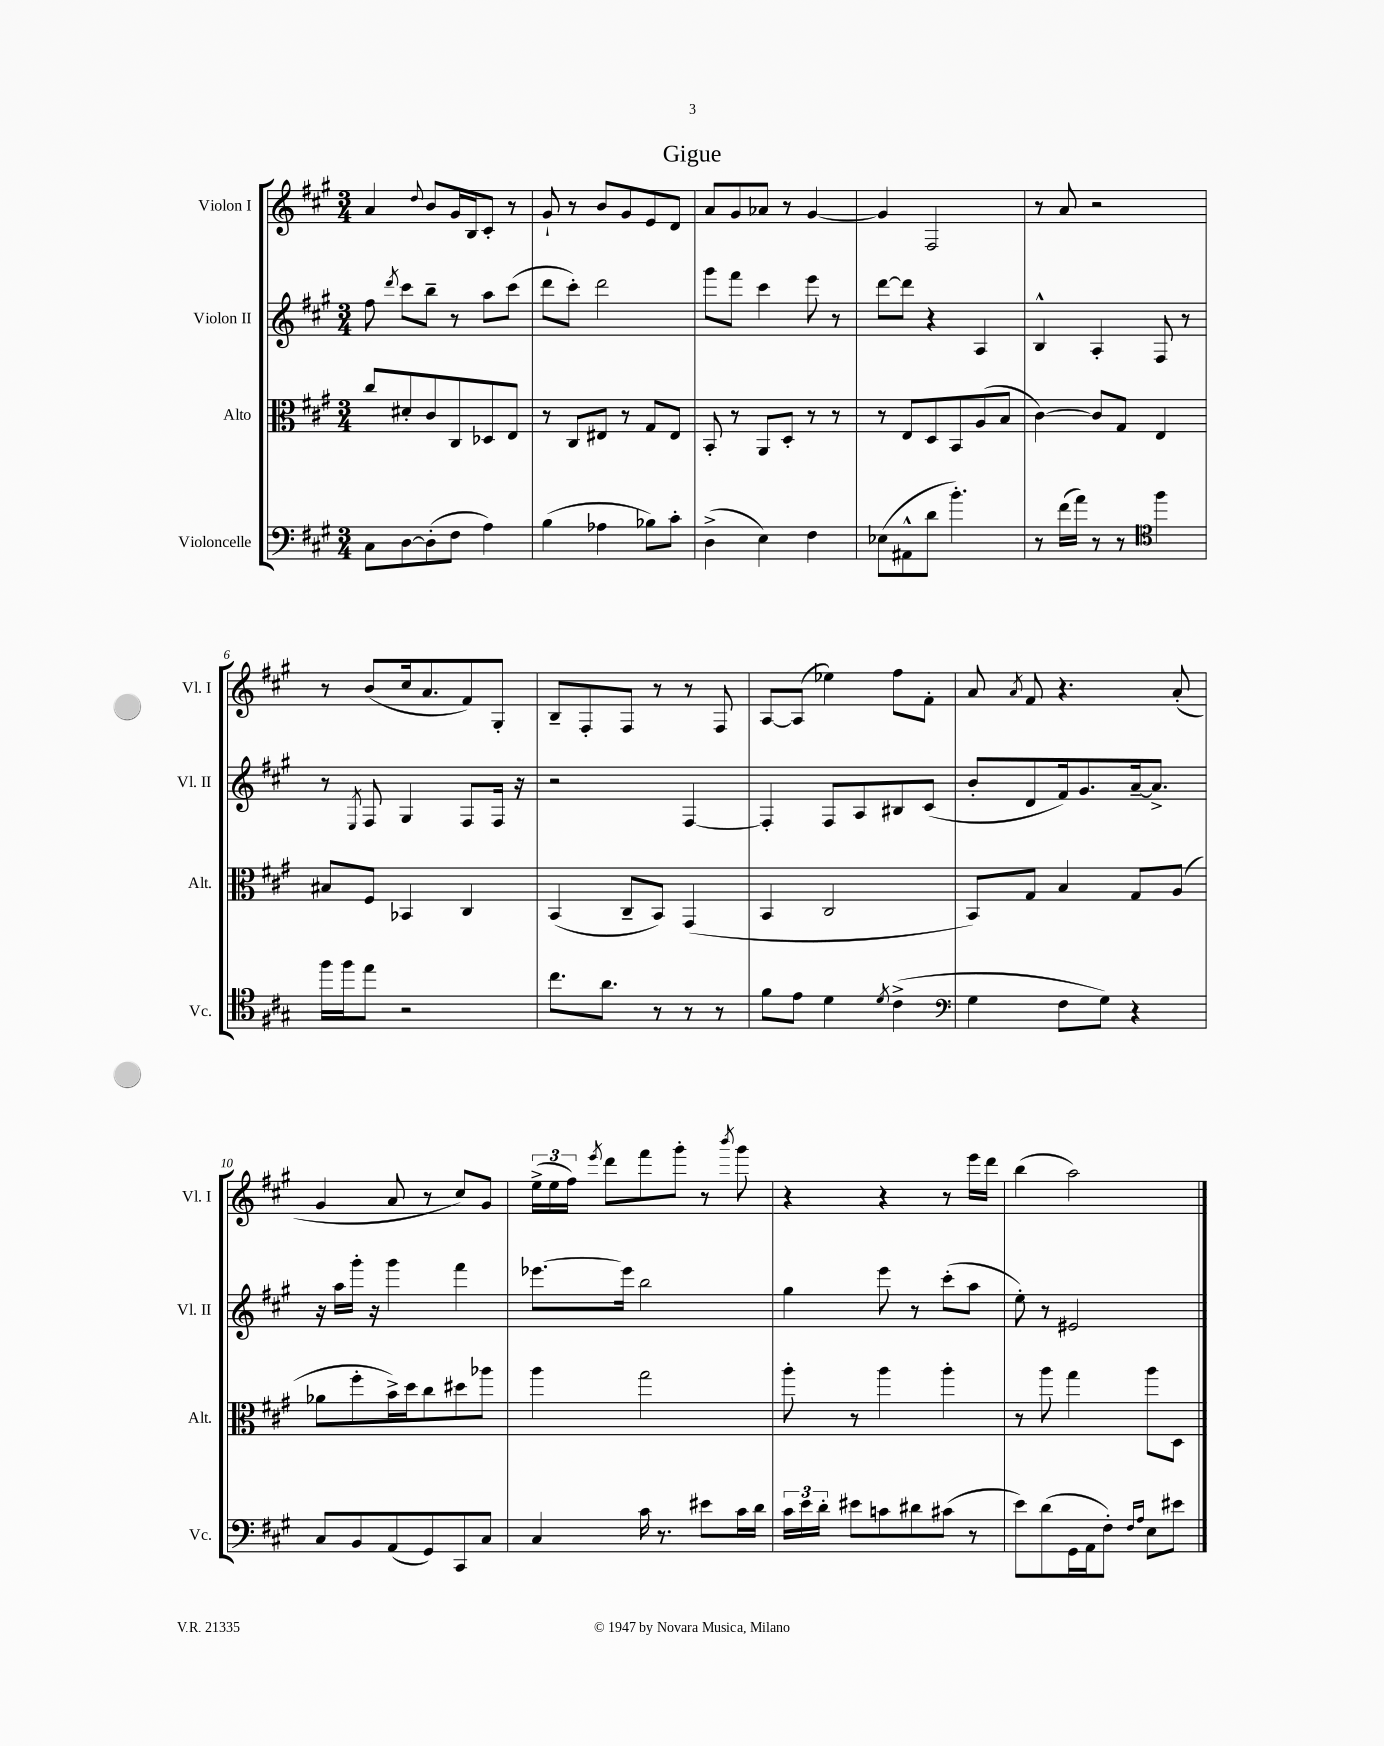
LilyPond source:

\header { title = "Gigue" }
<<
\new StaffGroup <<
\new Staff = "s0" \with { instrumentName = "Violon I" shortInstrumentName = "Vl. I" } {
    \clef treble \key a \major \numericTimeSignature \time 3/4
    \autoBeamOff a'4 \appoggiatura { d''8 } b'8[ gis'16 b16 cis'8]-. r8 |
    gis'8-! r8 b'8[ gis'8 e'8 d'8] |
    a'8[ gis'8 aes'8] r8 gis'4~ |
    gis'4 fis2 |
    r8 a'8 r2 |
    r8 b'8[( cis''16 a'8. fis'8) gis8]-. |
    b8[-- fis8-. fis8] r8 r8 fis8 |
    a8[~ a8]( ees''4) fis''8[ fis'8]-. |
    a'8 \acciaccatura { a'8 } fis'8 r4. a'8-.( |
    gis'4 a'8 r8 cis''8[) gis'8] |
    \tuplet 3/2 { e''16[->( e''16 fis''16]) } \acciaccatura { e'''8 } d'''8[ fis'''8 gis'''8]-. r8 \acciaccatura { b'''8 } gis'''8 |
    r4 r4 r8 e'''16[ d'''16] |
    b''4( a''2) \bar "|." |
}
\new Staff = "s1" \with { instrumentName = "Violon II" shortInstrumentName = "Vl. II" } {
    \clef treble \key a \major \numericTimeSignature \time 3/4
    \autoBeamOff fis''8 \acciaccatura { d'''8 } cis'''8[ b''8]-- r8 a''8[ cis'''8]( |
    d'''8[ cis'''8]-.) d'''2 |
    gis'''8[ fis'''8] cis'''4 e'''8 r8 |
    d'''8[~ d'''8] r4 a4 |
    b4-^ a4-. fis8 r8 |
    r8 \acciaccatura { e8 } fis8 gis4 fis8[ fis16] r16 |
    r2 fis4~ |
    fis4-. fis8[ a8 bis8 cis'8]( |
    b'8[-. d'8 fis'16) gis'8. a'16~-- a'8.]-> |
    r16 a''16[ gis'''16]-. r16 gis'''4 fis'''4 |
    ees'''8.[~ ees'''16] b''2 |
    gis''4 e'''8 r8 cis'''8[-.( a''8] |
    e''8-.) r8 eis'2 \bar "|." |
}
\new Staff = "s2" \with { instrumentName = "Alto" shortInstrumentName = "Alt." } {
    \clef alto \key a \major \numericTimeSignature \time 3/4
    \autoBeamOff cis''8[ dis'8-. cis'8 cis8 des8 e8] |
    r8 cis8[ eis8] r8 gis8[ eis8] |
    b,8-. r8 a,8[ d8]-. r8 r8 |
    r8 e8[ d8 b,8 a8( b8] |
    cis'4~) cis'8[ gis8] e4 |
    bis8[ fis8] bes,4 cis4 |
    b,4( cis8[-- b,8]) gis,4( |
    b,4 cis2 |
    b,8[) gis8] b4 gis8[ a8]( |
    aes'8[ fis''8-. b'16->) d''16 cis''8 dis''8 aes''8] |
    a''4 gis''2 |
    a''8-. r8 a''4 a''4-. |
    r8 a''8 gis''4 a''8[ d8] \bar "|." |
}
\new Staff = "s3" \with { instrumentName = "Violoncelle" shortInstrumentName = "Vc." } {
    \clef bass \key a \major \numericTimeSignature \time 3/4
    \autoBeamOff cis8[ d8~ d8-.( fis8] a4) |
    b4( aes4 bes8[) cis'8]-. |
    d4->( e4) fis4 |
    ees8[( ais,8-^ d'8] b'4.-.) |
    r8 fis'16[( a'16]) r8 r8 \clef tenor fis''4 |
    fis''16[ fis''16 e''8] r2 |
    cis''8.[ a'8.] r8 r8 r8 |
    fis'8[ e'8] d'4 \acciaccatura { d'8 } cis'4->( |
    \clef bass gis4 fis8[ gis8]) r4 |
    cis8[ b,8 a,8( gis,8) cis,8 cis8] |
    cis4 cis'16 r8. eis'8[ cis'16 d'16] |
    \tuplet 3/2 { cis'16[ e'16 d'16]-. } eis'8[ c'8 dis'8 cis'8]( r8 |
    e'8[) d'8( gis,16 a,16 fis8]-.) \grace { fis16[ a16] } e8[ eis'8] \bar "|." |
}
>>
>>
